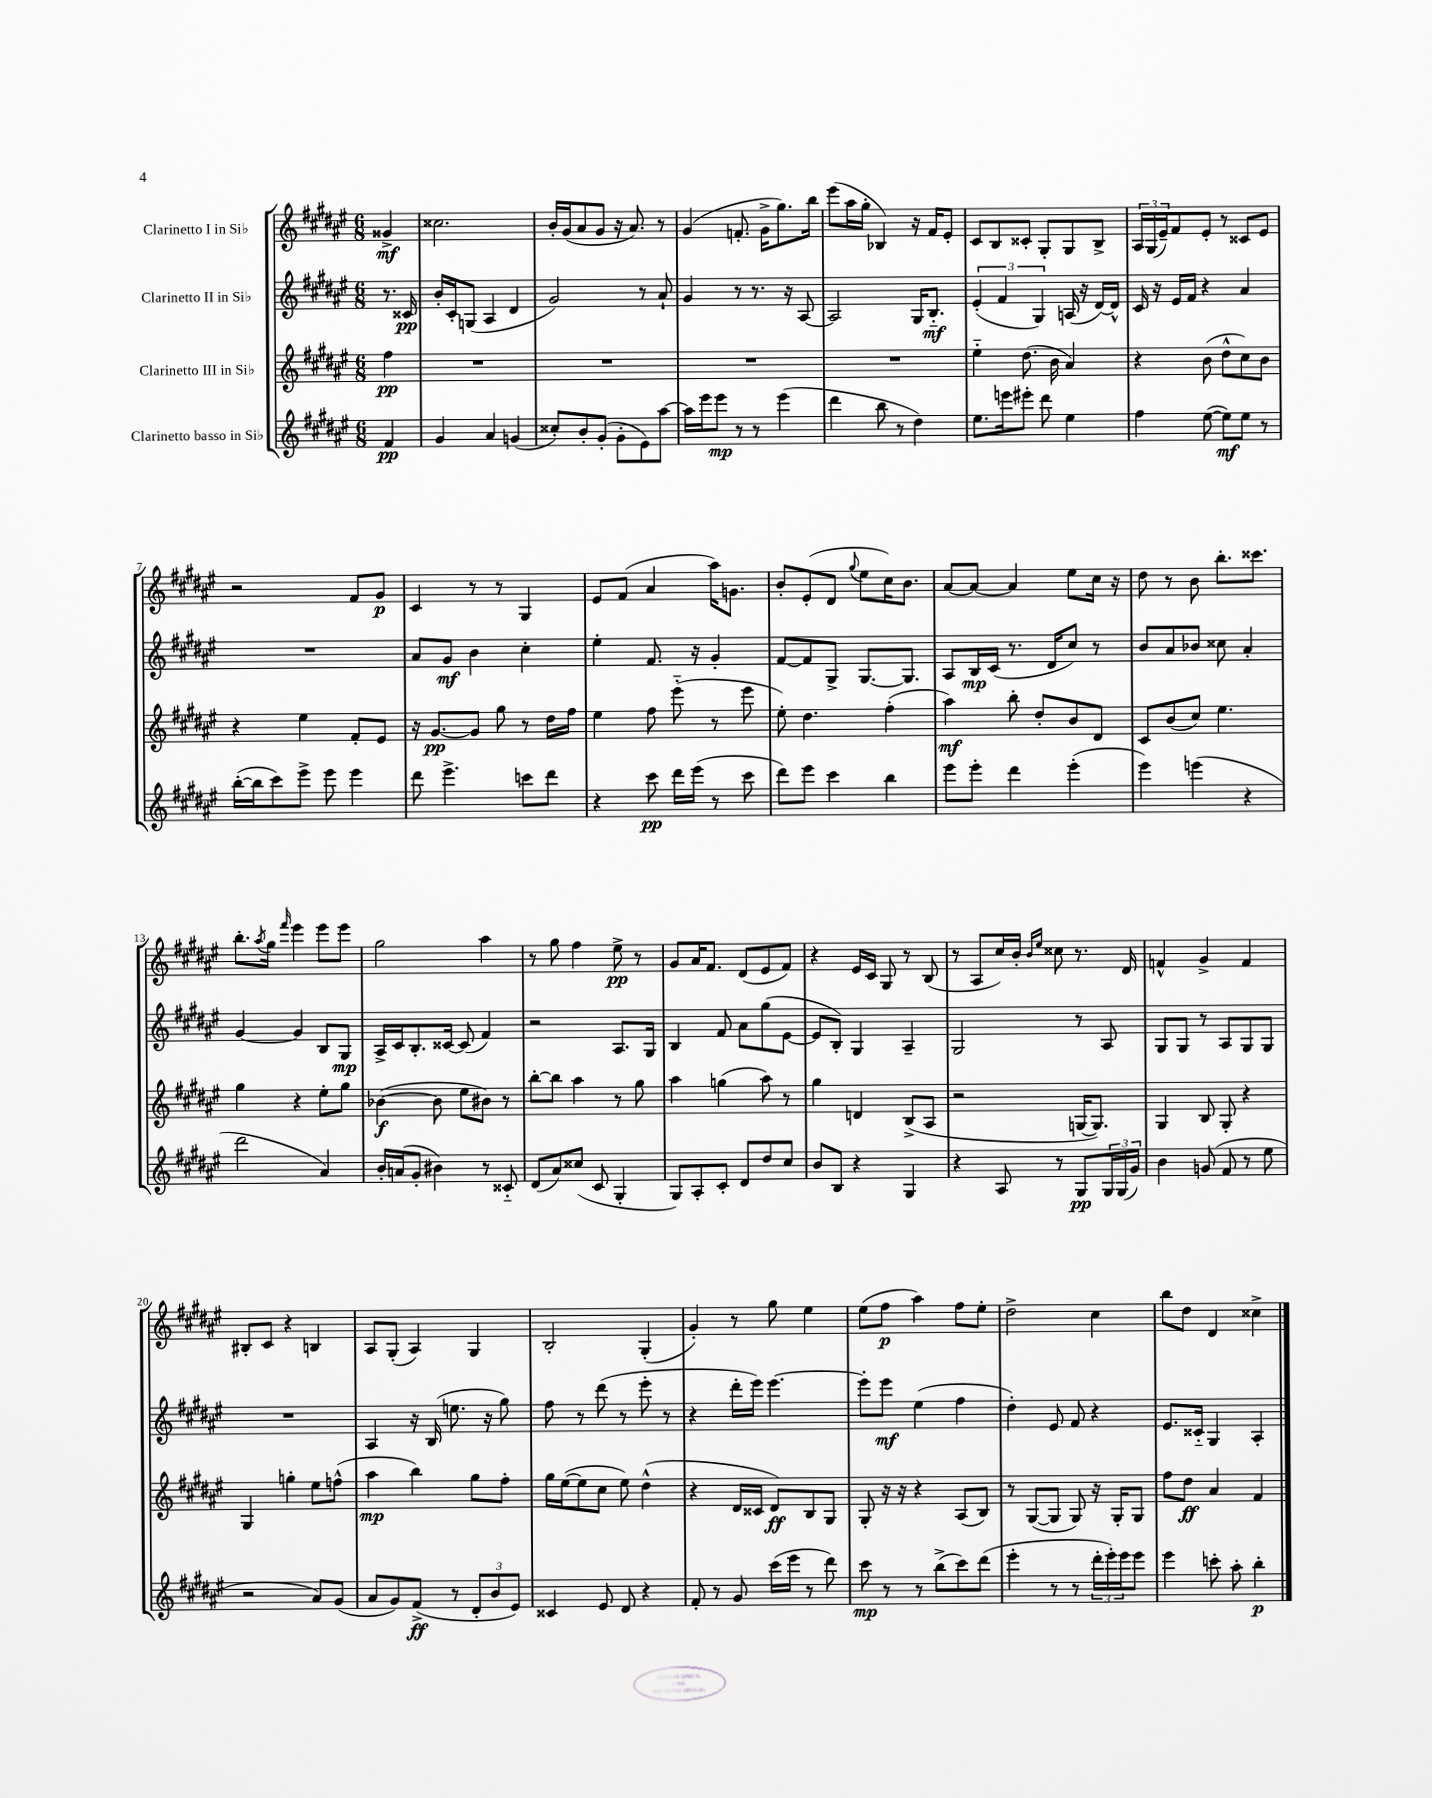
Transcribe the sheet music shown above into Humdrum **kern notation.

**kern	**kern	**kern	**kern
*staff4	*staff3	*staff2	*staff1
*clefG2	*clefG2	*clefG2	*clefG2
*k[f#c#g#d#a#e#]	*k[f#c#g#d#a#e#]	*k[f#c#g#d#a#e#]	*k[f#c#g#d#a#e#]
*M6/8	*M6/8	*M6/8	*M6/8
4f#/	4ff#\	8.r	4g##^/
.	.	16c##/	.
=	=	=	=
4g#/	2.r	16b'/LL	2.cc##\
.	.	16c#'/J	.
.	.	(8G/J	.
4a#/	.	4A#/	.
(4g/	.	4d#/	.
=	=	=	=
8cc##'/L)	2.r	2g#/)	16b'/LL
.	.	.	(16g#/J
8b'/	.	.	8a#/
(8g#'/J	.	.	8g#/J
8g#'\L	.	.	16r
.	.	.	8.a#/)
8e#\)	.	8r	.
[8aa#\J	.	8a#`/	8r
=	=	=	=
16aa#\]LL	2.r	4g#/	(4g#/
16eee#\J	.	.	.
8eee#\J	.	.	.
8r	.	8r	8.f'/
8r	.	8.r	.
.	.	.	16g#^\LK
(4eee#\	.	.	8.gg#\)
.	.	16r	.
.	.	[8A#/	.
.	.	.	16bb\Jk
=	=	=	=
4ddd#\	2.r	2A#/]	(8eee#\L
.	.	.	16aa#\L
.	.	.	16gg#'\JJ
8bb\	.	.	4B-/)
8r	.	.	.
4dd#\)	.	16G#/LK	16r
.	.	8.B'~/J	16f#/LK
.	.	.	8e#'/J
=	=	=	=
8.ee#\L	4ee#'~\	(6e#'/	8c#/L
.	.	.	8B/
.	.	6f#/	.
16eee\k	.	.	.
8eee#'\J	(8.dd#\	.	8c##'/J
.	.	6G#/)	.
8ddd#\	.	.	8G#'/L
.	16b\	.	.
4ee#\	4a#/)	(16A/	8G#/
.	.	16r	.
.	.	[16d#/LL)	8B^/J
.	.	16d#^^/]JJ	.
=	=	=	=
4ff#\	4r	16c#/	24A#/LL
.	.	.	(24G#/
.	.	16r	.
.	.	.	24e#~/J)
.	.	16e#/LL	8f#/
.	.	16f#/JJ	.
([8ee#\	(8b\	4r	8e#'/J
8ee#\]L)	8dd#^^\L	.	8r
8ee#\J	8cc#\)	4a#/	8c##/L
8r	8b\J	.	8e#/J
=	=	=	=
([16bb'\LL	4r	2.r	2r
16bb\]J	.	.	.
8ccc#\)	.	.	.
8eee#^\J	4ee#\	.	.
8eee#\	.	.	.
4eee#\	8f#'/L	.	8f#/L
.	8e#/J	.	8g#/J
=	=	=	=
8ddd#\	16r	8a#/L	4c#/
.	[8.g#/L	.	.
4.eee#^\	.	8g#/J	.
.	8g#/]J	4b\	8r
.	8gg#\	.	8r
8ccc\L	8r	4cc#'\	4G#/
8ddd#\J	16dd#\LL	.	.
.	16ff#\JJ	.	.
=	=	=	=
4r	4ee#\	4ee#'\	8e#/L
.	.	.	(8f#/J
8ccc#\	8ff#\	8.f#/	4a#/
16ddd#\LL	(8eee#'~\	.	.
(16eee#\JJ	.	16r	.
8r	8r	4g#'/	16aa#\LK)
.	.	.	8.g\J
8ccc#\	8eee#\	.	.
=	=	=	=
8ddd#\L)	8ee#'\)	[8f#/L	8b'/L
8eee#\J	4.dd#\	8f#/]	(8e#'/
4ccc#\	.	8G#^/J	8d#/J
.	.	.	8qqgg#/
.	.	[8.G#/L	8ee#\L
4bb\	(4ff#'\	.	16cc#\K)
.	.	8.G#/]J	8.b\J
=	=	=	=
8eee#\L	4aa#\)	8A#/L	[8a#/L
8eee#'\J	.	16B/L	8a#/_J
.	.	(16c#/JJ	.
4ddd#\	8bb'\	8.r	4a#/]
.	8dd#'/L	.	.
.	.	16d#/LK	.
(4eee#'\	8b/	8cc#/J)	8ee#\L
.	8d#/J	8r	16cc#\Jk
.	.	.	16r
=	=	=	=
4eee#\)	8c#/L	8b/L	8dd#\
.	(8b/	8a#/	8r
(4eee\	8cc#/J)	8b-/J	8b\
.	4.ee#\	8cc##\	8.bb'\L
4r	.	4a#'/	.
.	.	.	8.ccc##\J
=	=	=	=
2ddd#\	4gg#\	[4g#/	8.bb'\L
.	.	.	8qaa#/
.	.	.	16gg#\Jk
.	.	.	16qqfff#/
.	4r	4g#/]	4eee#\
4a#/)	8ee#'\L	8B/L	8eee#\L
.	8gg#\J	8G#/J	8eee#\J
=	=	=	=
16b'/LL	([4b-\	16A#^/LL	2gg#\
(16a/J	.	16c#/J	.
8g#'/J	.	8.B'/	.
4b#\)	8b-\]	.	.
.	.	[16c##/Jk	.
.	8ee#\L	(8c##/]	.
8r	8b#\J)	4f#/)	4aa#\
8c##'~/	8r	.	.
=	=	=	=
(8d#/L	[8bb'\L	2r	8r
8a#/)	8bb\]J	.	8gg#\
(8cc##/J	4aa#\	.	4ff#\
8c#/	.	.	.
4G#'/	8r	8.A#/L	8ee#^\
.	8gg#\	.	8r
.	.	16G#/Jk	.
=	=	=	=
8G#/L)	4aa#\	4B/	8g#/L
8A#'/	.	.	16a#/K
.	.	.	8.f#/J
8c#'/J	(4gg\	8f#/	.
8d#/L	.	8a#\L	(8d#/L
8dd#/	8aa#\)	(8gg#\	8e#/
8cc#/J	8r	[8e#\J	8f#/J)
=	=	=	=
8b/L	4gg#\	8e#/]L	4r
8B/J	.	8B'/J)	.
4r	4d/	4G#/	16e#/LL
.	.	.	16c#/JJ
.	.	.	8G#/
4G#/	(8B^/L	4A#~/	8r
.	8A#/J	.	(8B/
=	=	=	=
4r	2r	2G#/	8r
.	.	.	8A#/L
8A#/	.	.	16cc#/L)
.	.	.	16b'/JJ
.	.	.	16qqb/LL
.	.	.	16qqee#/JJ
8r	.	.	8cc##\
8G#/L	[16G/LK	8r	8.r
.	8.G/]J)	.	.
24G#/L	.	8A#/	.
(24G#/	.	.	.
.	.	.	16d#/
24g#/JJ)	.	.	.
=	=	=	=
4b\	4G#/	8G#/L	4f^^/
.	.	8G#/J	.
(8g/	8B/	8r	4g#^/
8f#/	8G#'/	8A#/L	.
8r	4r	8G#/	4f/
8ee#\	.	8G#/J	.
=	=	=	=
2r	4G#/	2.r	8B#'/L
.	.	.	8c#/J
.	4gg'\	.	4r
8a#/L)	8ee#\L	.	4B/
(8g#/J	(8ff^^\J	.	.
=	=	=	=
8a#/L	4aa#\	4A#/	8A#/L
8g#/)	.	.	(8G#'/J
(8f#^/J	4bb\)	16r	4A#/)
.	.	(16B/	.
8r	.	8.ee\	.
12d#'/L	8gg#\L	.	4G#/
.	.	16r	.
12b/	.	.	.
.	8ff#'\J	8gg#\)	.
12e#/J)	.	.	.
=	=	=	=
4c##/	16gg#\LL	8ff#\	2B'/
.	([16ee#\J	.	.
.	8ee#\]	8r	.
8e#/	8cc#\J	(8ddd#\	.
8d#/	8ee#\)	8r	.
4r	(4dd#^^\	8eee#'\	(4G#'/
.	.	8r	.
=	=	=	=
8f#'/	4r	4r	4g#'/)
8r	.	.	.
8g#/	16d#/LL	16ddd#'\LL	8r
.	16c##/JJ	16eee#\JJ)	.
(16ccc#\LL	8d#/L)	[4.eee#\	8gg#\
16eee#\JJ	.	.	.
8r	8B/	.	4ee#\
8ddd#\)	8G#/J	.	.
=	=	=	=
8ccc#\	8G#'/	8eee#'\]L	(8ee#\L
8r	16r	8eee#\J	8ff#\J
.	16r	.	.
8r	4r	(4ee#\	4aa#\)
(8bb^\L	.	.	.
8ccc#\)	(8A#/L	4ff#\	8ff#\L
(8ddd#\J	8B/J)	.	8ee#'\J
=	=	=	=
4eee#'\	8r	4dd#'\)	2dd#^\
.	([8G#/L	.	.
8r	8G#/]J	8e#/	.
8r	8G#/)	8f#/	.
24ddd#'\LL	16r	4r	4cc#\
24eee#'\)	.	.	.
.	16G#'/LK	.	.
24eee#\J	.	.	.
8eee#\J	8G#/J	.	.
=	=	=	=
4eee#\	8ff#\L	8.e#/L	8bb\L
.	8dd#\J	.	8dd#\J
.	.	16c##'~/Jk	.
8ccc'\	4a#/	4G#/	4d#/
8aa#'\	.	.	.
4bb'\	4f#/	4A#'/	4cc##^\
==	==	==	==
*-	*-	*-	*-
